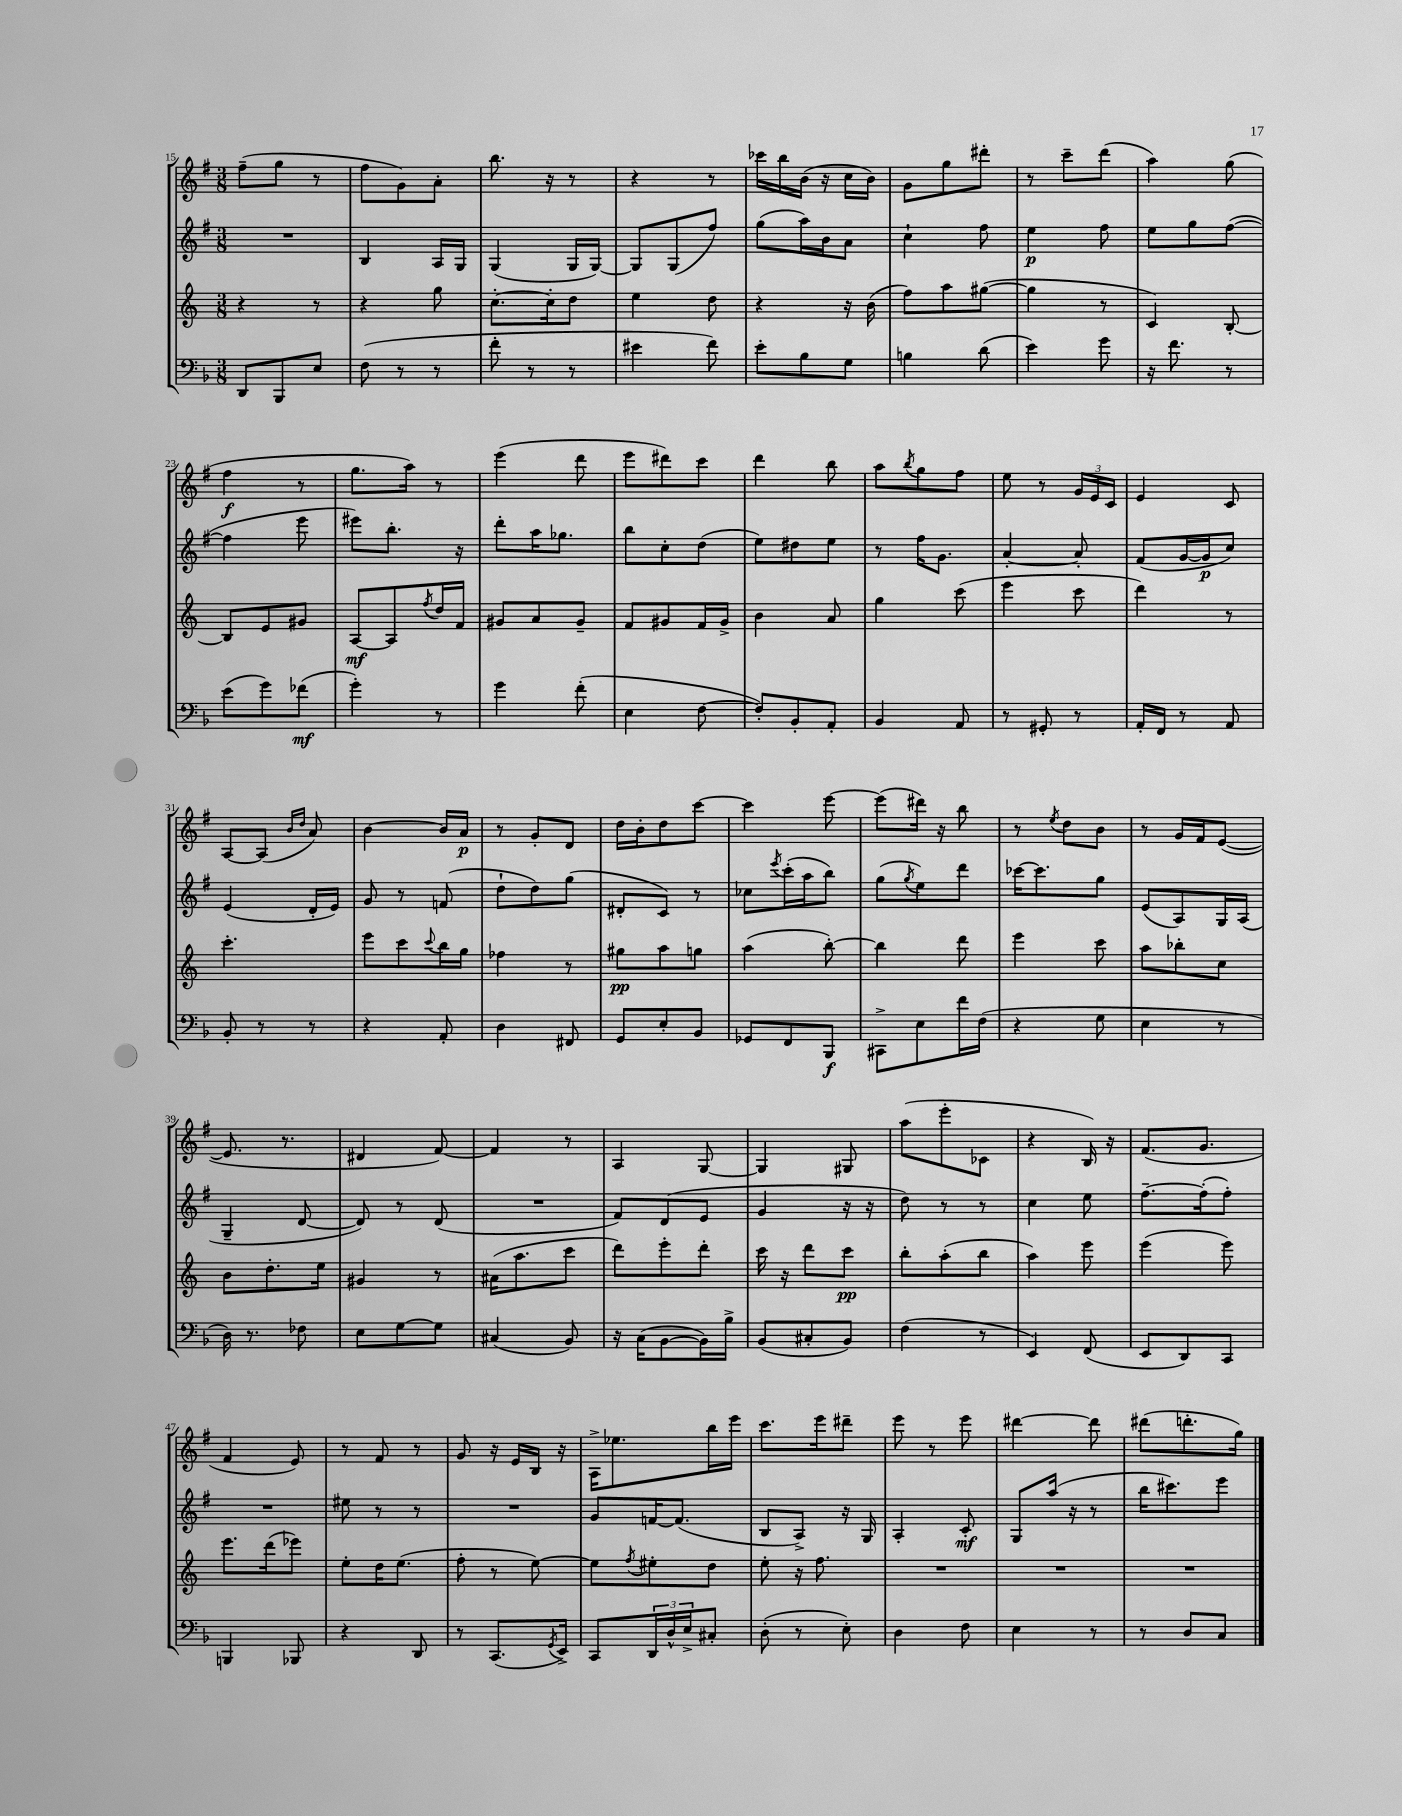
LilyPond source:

<<
\new StaffGroup <<
\new Staff = "s0" {
    \clef treble \key g \major \numericTimeSignature \time 3/8
    fis''8--( g''8 r8 |
    fis''8 g'8) a'8-. |
    b''8. r16 r8 |
    r4 r8 |
    ces'''16 b''16 b'16( r16 c''16 b'16) |
    g'8 g''8 dis'''8-. |
    r8 c'''8-- d'''8( |
    a''4) g''8( |
    fis''4\f r8 |
    g''8. a''16) r8 |
    e'''4( d'''8 |
    e'''8 dis'''8) c'''8 |
    d'''4 b''8 |
    a''8 \acciaccatura { b''8 } g''8 fis''8 |
    e''8 r8 \tuplet 3/2 { g'16 e'16 c'16 } |
    e'4 c'8 |
    a8~ a8( \grace { b'16 d''16 } a'8) |
    b'4~ b'16 a'16\p |
    r8 g'8-. d'8 |
    d''16 b'16-. d''8 c'''8~ |
    c'''4 e'''8~ |
    e'''8( dis'''16) r16 b''8 |
    r8 \acciaccatura { e''8 } d''8 b'8 |
    r8 g'16 fis'16 e'8~( |
    e'8. r8. |
    dis'4 fis'8~) |
    fis'4 r8 |
    a4 g8~ |
    g4 gis8 |
    a''8( e'''8-. ces'8 |
    r4 b16) r16 |
    fis'8.( g'8. |
    fis'4 e'8) |
    r8 fis'8 r8 |
    g'8 r16 e'16 b16 r16 |
    a16-> ees''8. b''16 e'''16 |
    c'''8. e'''16 dis'''8-- |
    e'''8 r8 e'''8 |
    dis'''4~ dis'''8 |
    dis'''8( d'''8.-. g''16) \bar "|." |
}
\new Staff = "s1" {
    \clef treble \key g \major \numericTimeSignature \time 3/8
    R4. |
    b4 a16 g16 |
    g4( g16 g16~) |
    g8 g8( fis''8) |
    g''8( a''16) b'16 a'8 |
    c''4-! fis''8 |
    e''4\p fis''8 |
    e''8 g''8 fis''8~( |
    fis''4 e'''8 |
    eis'''8) b''8.-. r16 |
    d'''8-. a''16 ges''8. |
    b''8 c''8-. d''8( |
    e''8) dis''8 e''8 |
    r8 fis''16 g'8. |
    a'4~-. a'8-. |
    fis'8( g'16~ g'16\p c''8) |
    e'4( d'16-. e'16) |
    g'8 r8 f'8( |
    d''8-! d''8) g''8( |
    dis'8-. c'8) r8 |
    ces''8 \acciaccatura { e'''8 } c'''16-.( a''16 b''8) |
    g''8( \acciaccatura { g''8 } e''8) d'''8 |
    ces'''16~ ces'''8. g''8 |
    e'8( a8) g16 a16( |
    g4-- d'8~ |
    d'8) r8 d'8( |
    R4. |
    fis'8) d'8( e'8 |
    g'4 r16 r16 |
    d''8) r8 r8 |
    c''4 e''8 |
    fis''8.~-- fis''16-.( fis''8-.) |
    R4. |
    eis''8 r8 r8 |
    R4. |
    g'8 f'16~ f'8.( |
    b8 a8->) r16 g16 |
    a4-. c'8-.\mf |
    g8 a''16( r16 r8 |
    b''16 cis'''8.) e'''8 \bar "|." |
}
\new Staff = "s2" {
    \clef treble \key c \major \numericTimeSignature \time 3/8
    r4 r8 |
    r4 g''8 |
    c''8.~-. c''16-. d''8 |
    e''4 d''8 |
    r4 r16 b'16( |
    f''8) a''8 gis''8~( |
    gis''4 r8 |
    c'4) b8~-. |
    b8 e'8 gis'8 |
    a8~\mf a8 \acciaccatura { f''8 } d''16 f'16 |
    gis'8 a'8 gis'8-- |
    f'8 gis'8 f'16 gis'16-> |
    b'4 a'8 |
    g''4 c'''8( |
    e'''4 c'''8 |
    d'''4) r8 |
    c'''4.-. |
    e'''8 c'''8 \appoggiatura { c'''8 } b''16 g''16 |
    fes''4 r8 |
    gis''8\pp a''8 g''8 |
    a''4( b''8~-.) |
    b''4 d'''8 |
    e'''4 c'''8 |
    a''8 bes''8-. c''8 |
    b'8 d''8.-. e''16 |
    gis'4 r8 |
    ais'16( a''8. c'''8 |
    d'''8) e'''8-. d'''8-. |
    c'''16 r16 d'''8 c'''8\pp |
    b''8-. a''8-.( b''8 |
    a''4) e'''8 |
    e'''4( e'''8) |
    e'''8. d'''16( ees'''8) |
    e''8-. d''16 e''8.( |
    f''8-. r8 e''8~) |
    e''8 \acciaccatura { f''8 } eis''8-. d''8 |
    e''8-. r16 f''8. |
    R4. |
    R4. |
    R4. \bar "|." |
}
\new Staff = "s3" {
    \clef bass \key f \major \numericTimeSignature \time 3/8
    d,8 bes,,8 e8 |
    f8( r8 r8 |
    f'8-. r8 r8 |
    eis'4 f'8) |
    e'8-. bes8 g8 |
    b4 d'8( |
    e'4) g'8 |
    r16 f'8. r8 |
    e'8( g'8) fes'8\mf( |
    g'4-.) r8 |
    g'4 f'8-.( |
    e4 f8~ |
    f8-.) bes,8-. a,8-. |
    bes,4 a,8 |
    r8 gis,8-. r8 |
    a,16-. f,16 r8 a,8 |
    bes,8-. r8 r8 |
    r4 a,8-. |
    d4 fis,8 |
    g,8 e8-. bes,8 |
    ges,8 f,8 bes,,8\f |
    cis,8-> e8 f'16 f16( |
    r4 g8 |
    e4 r8 |
    d16) r8. fes8 |
    e8 g8~ g8 |
    cis4( bes,8) |
    r16 c16( bes,8~ bes,16) bes16-> |
    bes,8( cis8-. bes,8) |
    f4( r8 |
    e,4) f,8( |
    e,8 d,8) c,8 |
    b,,4 bes,,8 |
    r4 d,8 |
    r8 c,8.( \acciaccatura { g,8 } e,16->) |
    c,8 \tuplet 3/2 { d,16 d16-^ e16-> } cis8-. |
    d8-.( r8 e8-.) |
    d4 f8 |
    e4 r8 |
    r8 d8 c8 \bar "|." |
}
>>
>>
\layout { \context { \Score currentBarNumber = #15 } }
